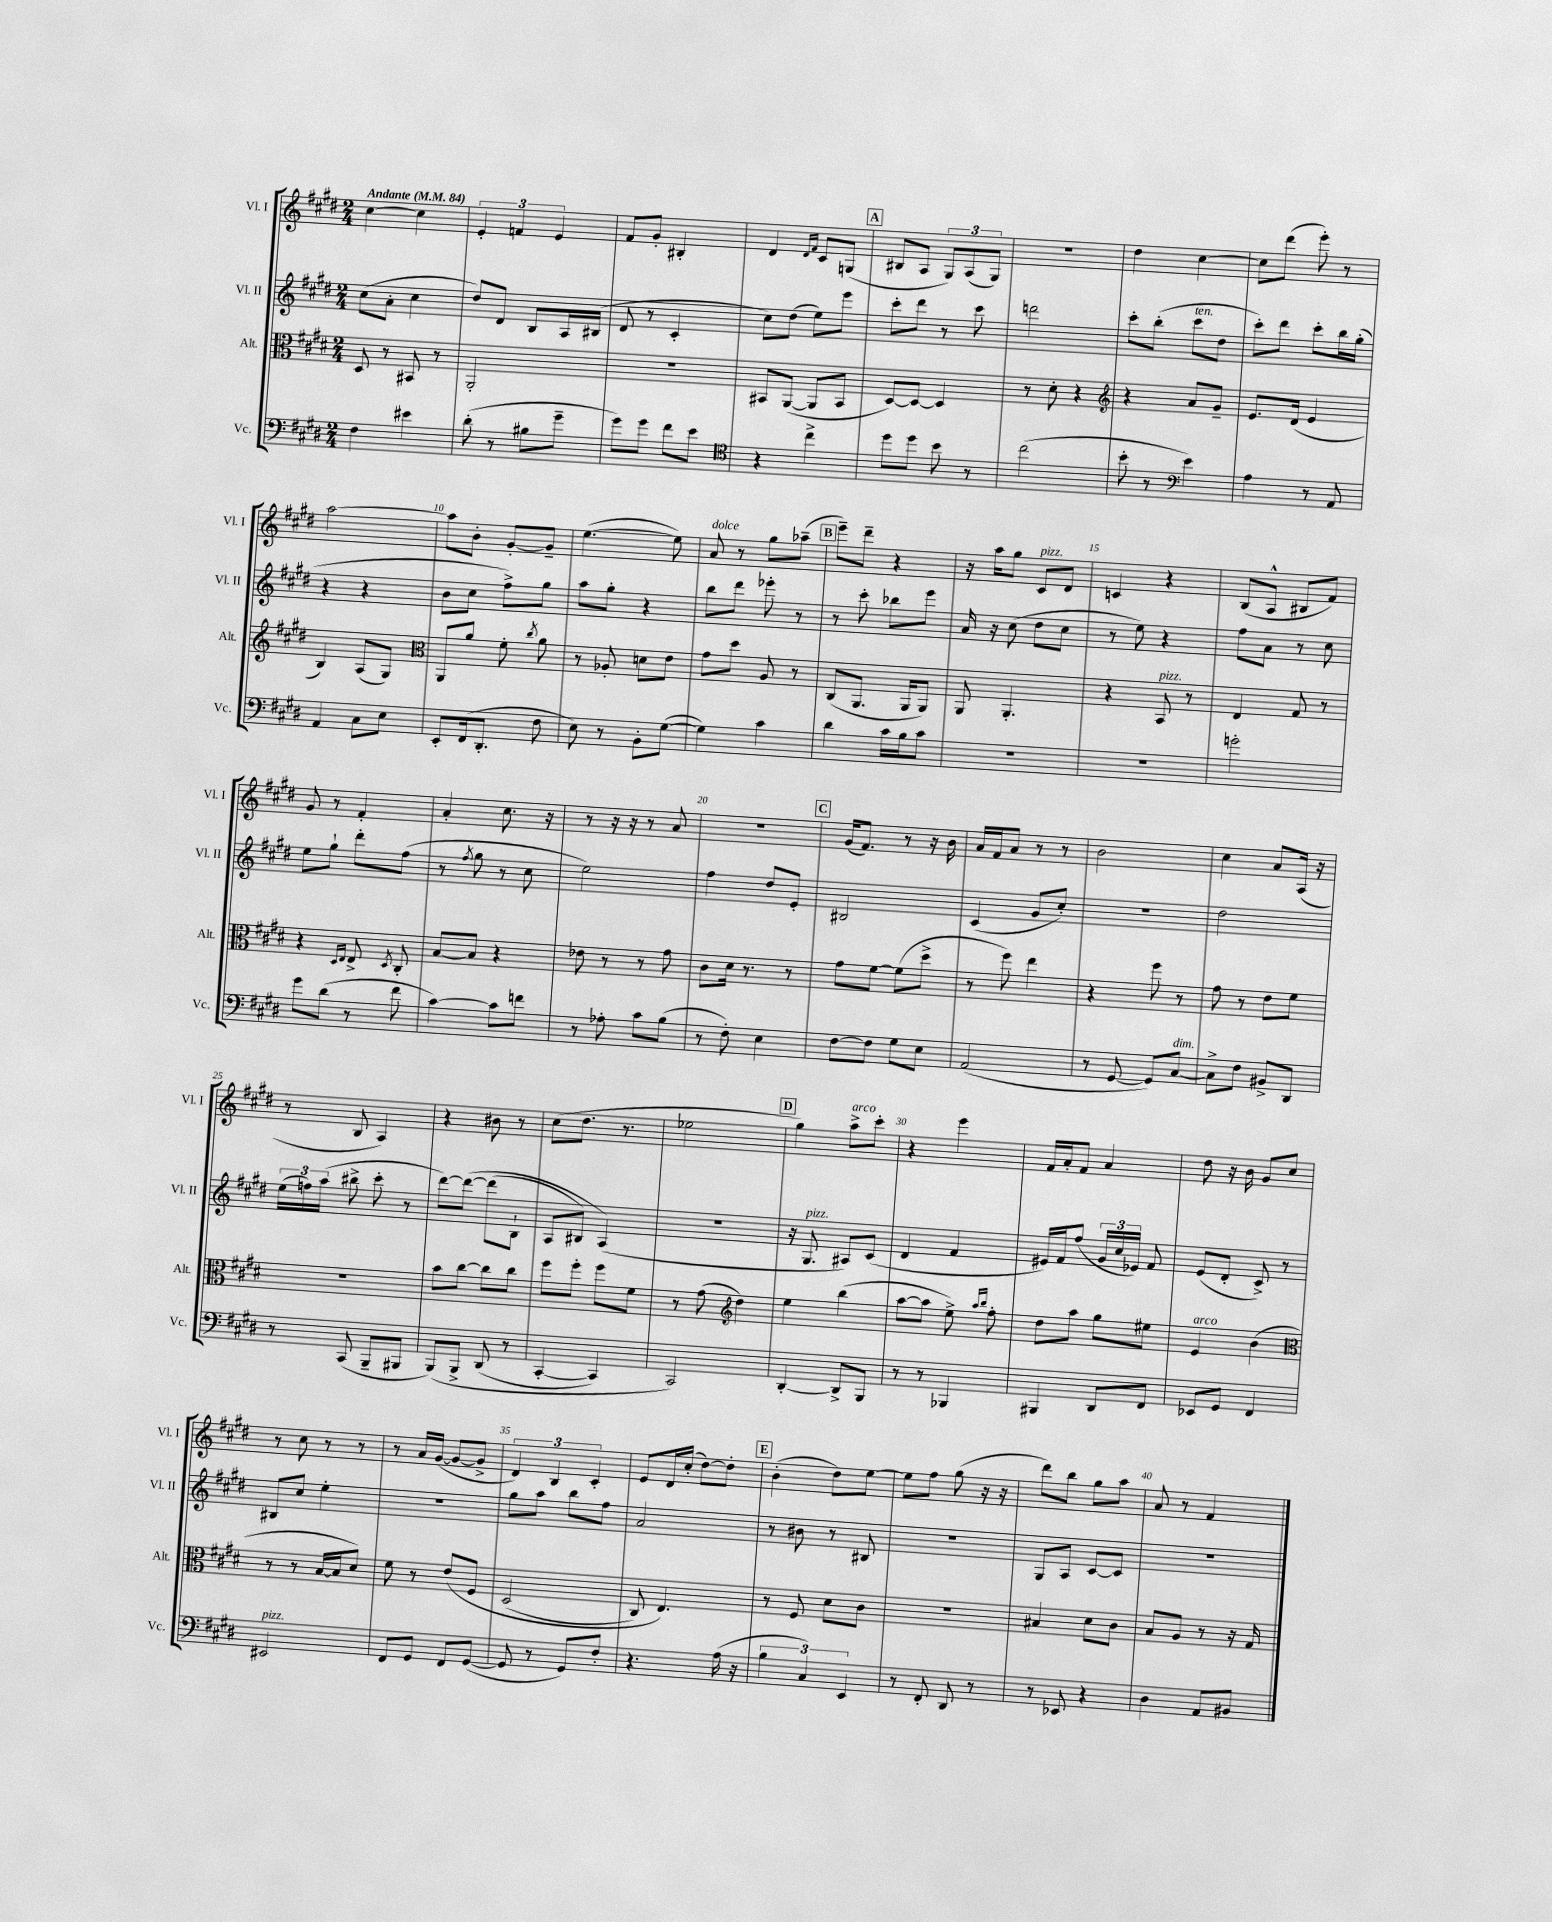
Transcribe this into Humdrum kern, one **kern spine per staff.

**kern	**kern	**kern	**kern
*staff4	*staff3	*staff2	*staff1
*clefF4	*clefC3	*clefG2	*clefG2
*k[f#c#g#d#]	*k[f#c#g#d#]	*k[f#c#g#d#]	*k[f#c#g#d#]
*M2/4	*M2/4	*M2/4	*M2/4
*MM84	*MM84	*MM84	*MM84
4F#	8D#	(8cc#	[4cc#
.	8r	8a'	.
4e#	8BB#	4cc#	4cc#]
.	8r	.	.
=	=	=	=
(8d#'	2AA'	8dd#)	6e'
8r	.	8d#	.
.	.	.	6f
8B#	.	8B	.
.	.	.	6e
8g#~	.	16A	.
.	.	(16B#	.
=	=	=	=
8g#)	2r	8d#	8f#
8g#	.	8r	8g#'
8f#	.	4c#'	4B#'
8e	.	.	.
=	=	=	=
*clefC4	*	*	*
4r	8BB#	8cc#)	4d#
.	([8AA	(8dd#	.
.	.	.	16qqd#
.	.	.	16qqf#
4cc#^	8AA]	8ee)	8c#
.	8BB#	8eee	(8G
=	=	=	=
8dd#	[8D#)	8ccc#'	8B#
8dd#	8D#_	8ddd#	8A
8b	4D#]	8r	12G#)
.	.	.	(12A
8r	.	8ccc#	.
.	.	.	12G#)
=	=	=	=
(2cc#	8r	2ddd	2r
.	8d#'	.	.
.	4r	.	.
=	=	=	=
*	*clefG2	*	*
8b'	4r	8ccc#'	4dd#
8r	.	(8bb'	.
*clefF4	*	*	*
4e)	8a	8ccc#	[4cc#
.	8g#~	8dd#	.
=	=	=	=
4A	8.e	8ccc#')	8cc#]
.	.	8ddd#	(8ddd#
.	(16d#	.	.
8r	4e	8ccc#'	8eee')
8AA	.	16bb	8r
.	.	(16gg#'	.
=	=	=	=
4AA	4B)	4r	[2aa
8C#	(8A	4r	.
8E	8G#)	.	.
=	=	=	=
*	*clefC3	*	*
8EE'	8AA	8b	8aa]
(16FF#	8a	8cc#	8b'
8.DD#'	.	.	.
.	8f#'	8ff#^)	[8g#'
.	8qcc#	.	.
8F#	8a	8gg#	8g#~]
=	=	=	=
8E)	8r	8aa	([4.ee
8r	8A-'	8gg#'	.
8BB'	8d	4r	.
([8G#	8e	.	8ee])
=	=	=	=
4G#])	8g#	8bb	8a
.	8dd#	8ddd#	8r
4c#	8A	8eee-'	8gg#
.	8r	8r	(8aa-~
=	=	=	=
4d#	(8C#	8r	8eee~)
.	8.AA	8ccc#'	8ddd#~
16c#	.	8bb-	4r
16B	16AA	.	.
8c#	8AA)	8eee	.
=	=	=	=
2r	8AA	16a	16r
.	.	16r	16aa
.	4.AA'	(8cc#	8gg#
.	.	8dd#	8c#
.	.	8cc#	8d#
=	=	=	=
2r	4r	8r	4c
.	.	8ee)	.
.	8BB	4r	4r
.	8r	.	.
=	=	=	=
2g'	4E	8ff#	(8B
.	.	8a	8A^^
.	8G#	8r	8B#
.	8r	8cc#	8f#)
=	=	=	=
8g#	4r	8ee	8g#
(8d#	.	8gg#`	8r
.	16qqD#	.	.
.	16qqE	.	.
8r	8E^	8ddd#'	4f#'
.	8qD#	.	.
8f#	8C#'	(8ff#	.
=	=	=	=
[4c#)	[8B	8r	4a'
.	.	8qff#	.
.	8B]	8gg#	.
8c#]	4r	8r	8.cc#
8f	.	8cc#	.
.	.	.	16r
=	=	=	=
8r	8e-	2ee)	8r
8A-'	8r	.	16r
.	.	.	16r
8c#	8r	.	8r
(8B	8g#	.	8a
=	=	=	=
8r	8c#	4ff#	2r
8F#')	16d#	.	.
.	8.r	.	.
4E	.	8dd#	.
.	8r	8e'	.
=	=	=	=
[8F#	8g#	2B#	(16g#
.	.	.	8.f#)
8F#]	[8f#	.	.
8G#	(8f#]	.	8r
8E	8dd#^	.	16r
.	.	.	16b
=	=	=	=
(2AA	8r	(4c#	16a
.	.	.	16f#
.	8ff#)	.	8a
.	4ee	8g#	8r
.	.	8cc#')	8r
=	=	=	=
8r	4r	2r	2b
[8GG#	.	.	.
8GG#])	8ff#	.	.
[8C#	8r	.	.
=	=	=	=
8C#^]	8g#	2dd#	4cc#
8F#	8r	.	.
8BB#^	8e	.	8a
8DD#	8f#	.	(16A
.	.	.	16r
=	=	=	=
8r	2r	(24ee	8r
.	.	24ff)	.
.	.	(24aa	.
(8CC#	.	8bb#^	8B
8BBB~	.	8ccc#'	4A)
8BBB#	.	8r	.
=	=	=	=
&(8BBB)	8b	[8ddd#)	4r
8BBB^	[8cc#	&(8ddd#_	.
(8DD#	8cc#]	(8ddd#]	8b#
8r	8cc#	8B`	8r
=	=	=	=
[4CC#'	8ff#	8A	(8cc#
.	8ff#'	8B#)	8.dd#
4CC#])	8ff#	(4A&)	.
.	.	.	8.r
.	8f#	.	.
=	=	=	=
2CC#&)	8r	2r	2ee-
.	(8g#	.	.
*	*clefG2	*	*
.	4dd#)	.	.
=	=	=	=
[4DD#'	4ee	16r	4gg#)
.	.	8.G#	.
8DD#^]	(4bb	8A#)	8aa^
8BBB	.	(8c#	8ccc#'
=	=	=	=
8r	[8aa	4d#	4r
8r	8aa]	.	.
4BBB-	8ee^)	4f#	4eee
.	16qqaa	.	.
.	16qqbb	.	.
.	8ff#'	.	.
=	=	=	=
4BBB#	8dd#	16e#)	16f#
.	.	16f#	16a'
.	8aa	(8ff#	8f#
8DD#	8gg#	24g#	4a
.	.	24cc#	.
.	.	24e-)	.
8FF#	8ee#	8f#	.
=	=	=	=
8EE-	4e	(8e	8dd#
8GG#	.	8d#'	16r
.	.	.	16b
4FF#	(4b	8c#^)	8g#
.	.	8r	8cc#
=	=	=	=
*	*clefC3	*	*
2EE#	8r	8B#	8r
.	8r	8cc#	8cc#
.	[16B	4ee'	8r
.	16B]	.	.
.	8d#)	.	8r
=	=	=	=
8FF#	8f#	2r	8r
8GG#	8r	.	16a
.	.	.	([16g#
8FF#	&(8e	.	8g#_
([8GG#	8F#	.	8g#^]
=	=	=	=
8GG#]	(2D#	8gg#	6d#)
8r	.	8aa	.
.	.	.	6B
8GG#)	.	8bb	.
.	.	.	6c#'
8F#'	.	8ff#	.
=	=	=	=
4.r	8C#)	2a	8e
.	4.E&)	.	16d#
.	.	.	(16cc#'
.	.	.	[8dd#)
(16A	.	.	8dd#']
16r	.	.	.
=	=	=	=
6B	8r	8r	(4b'
.	8F#	8b#	.
6C#)	.	.	.
.	8d#	8r	8dd#)
6EE	.	.	.
.	8c#	8B#	[8ee
=	=	=	=
8r	2r	2r	8ee]
8FF#'	.	.	8ff#
8DD#	.	.	(8gg#
8r	.	.	16r
.	.	.	16r
=	=	=	=
8r	4B#	8G#	8ddd#)
8EE-	.	8A	8bb
4r	8d#	[8c#	8gg#
.	8c#	8c#]	8aa
=	=	=	=
4D#	8B	2r	8a
.	8A	.	8r
8AA	8r	.	4f#
8BB#	16r	.	.
.	16G#	.	.
==	==	==	==
*-	*-	*-	*-
